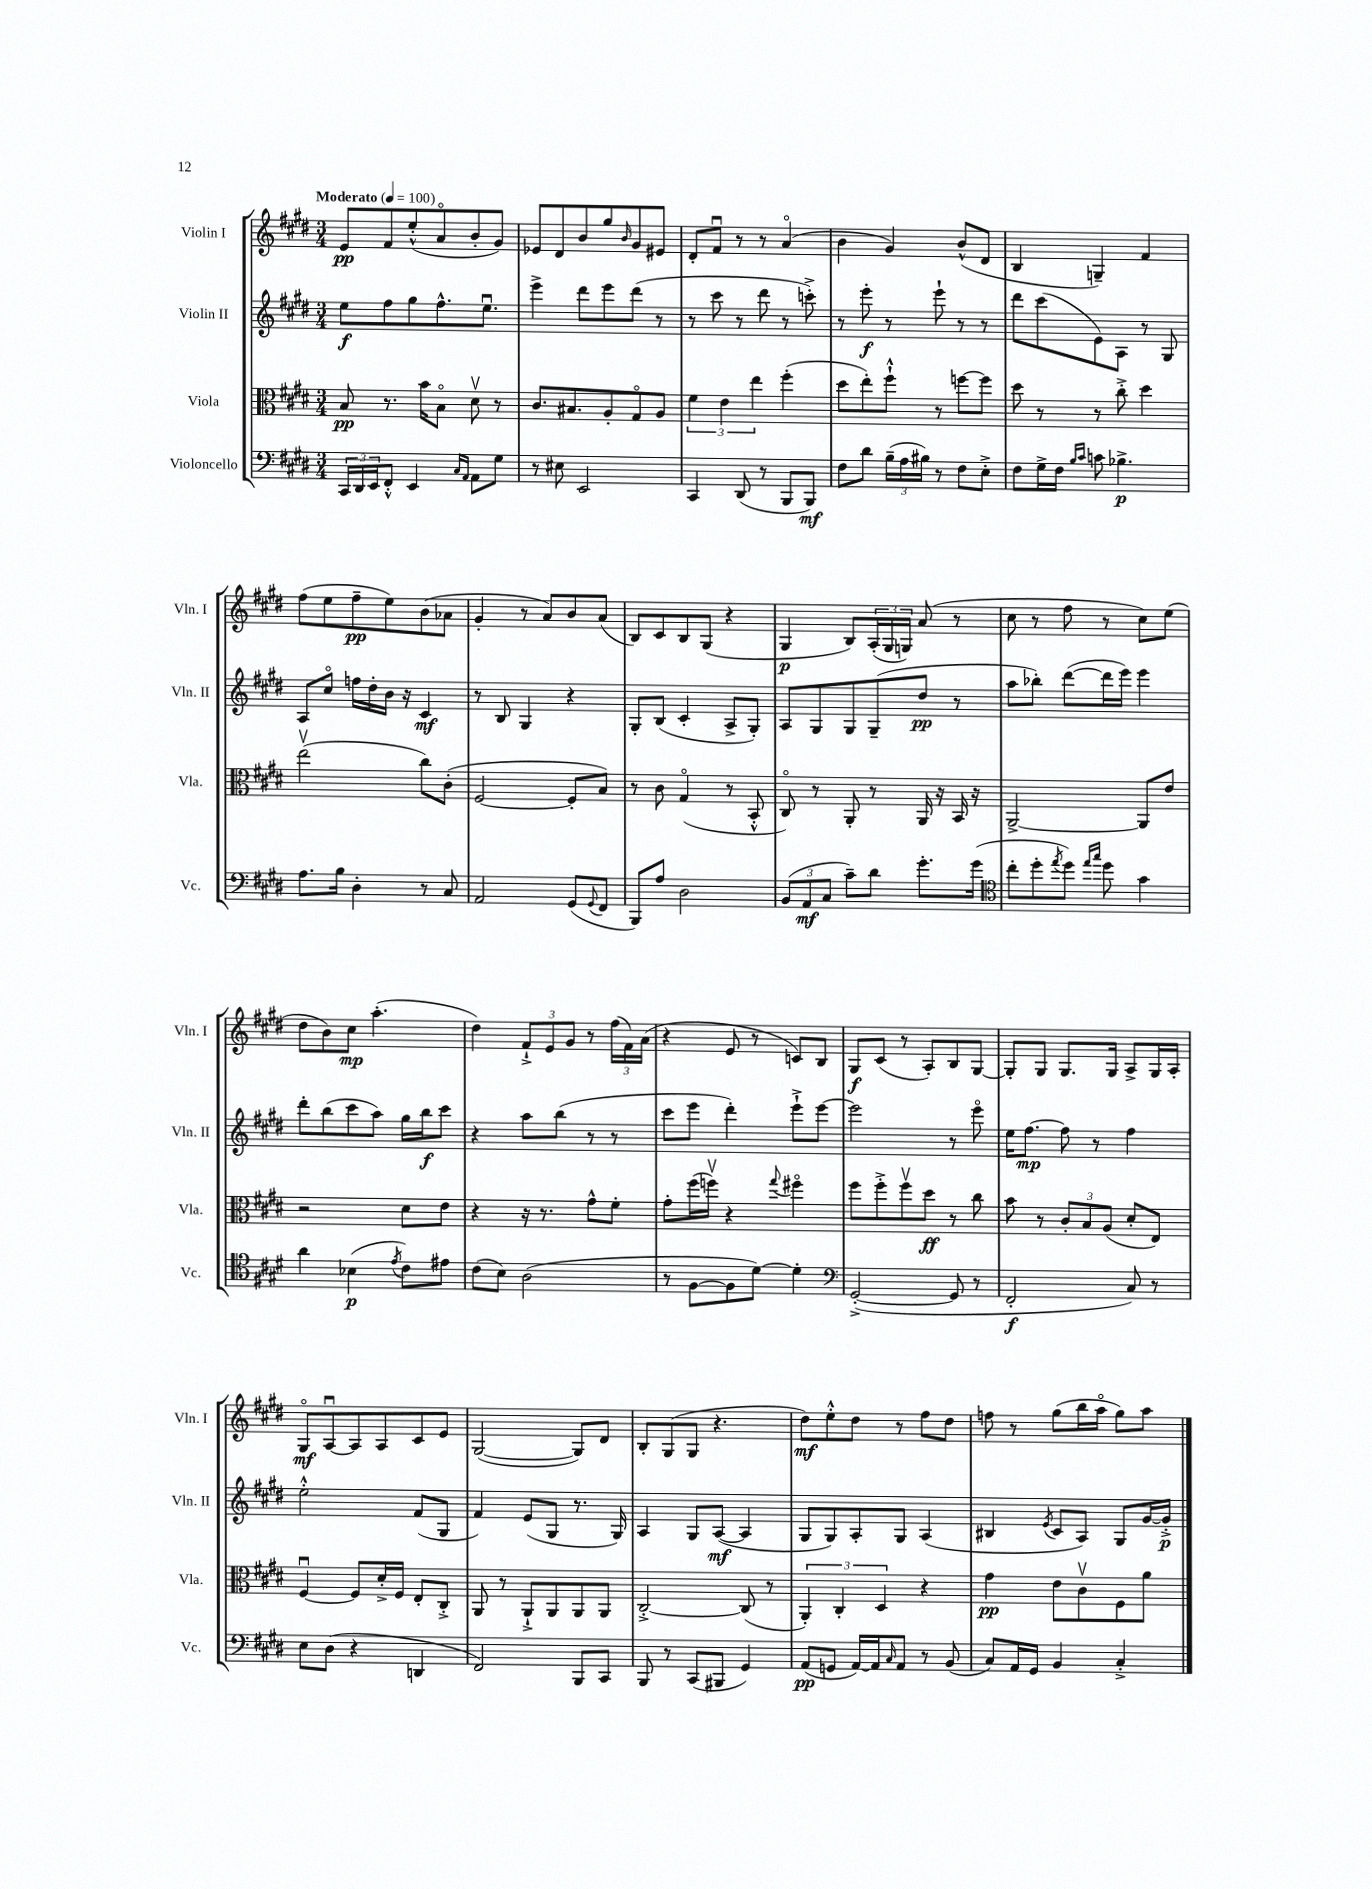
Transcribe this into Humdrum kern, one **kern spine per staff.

**kern	**dynam	**kern	**dynam	**kern	**dynam	**kern	**dynam
*part4	*part4	*part3	*part3	*part2	*part2	*part1	*part1
*staff4	*staff4	*staff3	*staff3	*staff2	*staff2	*staff1	*staff1
*I"Violoncello	*	*I"Viola	*	*I"Violin II	*	*I"Violin I	*
*I'Vc.	*	*I'Vla.	*	*I'Vln. II	*	*I'Vln. I	*
*clefF4	*	*clefC3	*	*clefG2	*	*clefG2	*
*k[f#c#g#d#]	*	*k[f#c#g#d#]	*	*k[f#c#g#d#]	*	*k[f#c#g#d#]	*
*M3/4	*	*M3/4	*	*M3/4	*	*M3/4	*
*MM100	*	*MM100	*	*MM100	*	*MM100	*
=1	=1	=1	=1	=1	=1	=1	=1
!	!	!	!	!	!	!LO:TX:a:B:t=Moderato	!
24CC#/LL	.	8B/	pp	8ee\L	f	8e/L	pp
24DD#/	.	.	.	.	.	.	.
24EE/J	.	.	.	.	.	.	.
8FF#'^^/J	.	8.r	.	8ff#\	.	8f#/	.
4EE/	.	.	.	8gg#\	.	(8ee'^^/	.
.	.	16b\KL	.	.	.	.	.
.	.	8B\J	.	8.ff#^^\	.	8a/	.
16qqC#/LL	.	.	.	.	.	.	.
16qqAA/JJ	.	.	.	.	.	.	.
8AA\L	.	8d#v\	.	.	.	8b'/	.
.	.	.	.	8.eeu\J	.	.	.
8G#\J	.	8r	.	.	.	8g#/J)	.
=2	=2	=2	=2	=2	=2	=2	=2
8r	.	8.c#/L	.	4eee^\	.	8e-X/L	.
8E#X\	.	.	.	.	.	8d#/	.
.	.	8.B#X/	.	.	.	.	.
2EE/	.	.	.	8ddd#\L	.	8b/	.
.	.	8A'/	.	8eee\	.	8gg#/	.
.	.	.	.	.	.	16qqb/	.
.	.	8G#/	.	(8ddd#\J	.	8g#/	.
.	.	8A/J	.	8r	.	8e#X/J	.
=3	=3	=3	=3	=3	=3	=3	=3
4CC#/	.	6f#\	.	8r	.	8d#'/L	.
.	.	.	.	8ccc#\	.	8f#u/J	.
.	.	6e\	.	.	.	.	.
(8DD#/	.	.	.	8r	.	8r	.
.	.	6ee\	.	.	.	.	.
8r	.	.	.	8ddd#\	.	8r	.
8BBB/L	.	(4ff#'\	.	8r	.	(4a/	.
8BBB/J)	mf	.	.	8cccn'^\)	.	.	.
=4	=4	=4	=4	=4	=4	=4	=4
8F#\L	.	8dd#\L	.	8r	.	4b\	.
8d#\J	.	8ee'\)	.	8eee'\	f	.	.
(24B~\LL	.	8ff#`^^\J	.	8r	.	4g#/)	.
24A\	.	.	.	.	.	.	.
24B#X\JJ)	.	.	.	.	.	.	.
8r	.	8r	.	8eee`\	.	.	.
8F#\L	.	[8ffn\L	.	8r	.	(8b^^/L	.
8E'^\J	.	8ff\J]	.	8r	.	8d#/J	.
=5	=5	=5	=5	=5	=5	=5	=5
8F#\L	.	8dd#\	.	8ddd#\L	.	4B/	.
16G#^\L	.	8r	.	(8ccc#\	.	.	.
16F#\JJ	.	.	.	.	.	.	.
16qqB/LL	.	.	.	.	.	.	.
16qqc#/JJ	.	.	.	.	.	.	.
8cn\	.	8r	.	8e\)	.	4Gn~/)	.
4.B-X^\	p	8cc#'^\	.	8A\J	.	.	.
.	.	4dd#\	.	8r	.	4f#/	.
.	.	.	.	8G#/	.	.	.
!!LO:LB:g=z
=6	=6	=6	=6	=6	=6	=6	=6
8.A\L	.	(2eev\	.	8A/L	.	(8ff#\L	.
.	.	.	.	8cc#/J	.	8ee\	.
16B\Jk	.	.	.	.	.	.	.
4D#'\	.	.	.	16ffn\LL	.	8ff#~\	pp
.	.	.	.	16dd#'\	.	.	.
.	.	.	.	16b\JJ	.	8ee\)	.
.	.	.	.	16r	.	.	.
8r	.	8cc#\L)	.	4c#/	mf	(8b\	.
8C#/	.	(8c#'\J	.	.	.	8a-X\J	.
=7	=7	=7	=7	=7	=7	=7	=7
2AA/	.	[2F#/	.	8r	.	4g#'/	.
.	.	.	.	8B/	.	.	.
.	.	.	.	4G#/	.	8r	.
.	.	.	.	.	.	8a/L)	.
(8GG#/L	.	8F#'/L]	.	4r	.	8b/	.
8qqGG#/	.	.	.	.	.	.	.
8FF#/J	.	8B/J)	.	.	.	(8a/J	.
=8	=8	=8	=8	=8	=8	=8	=8
8BBB/L)	.	8r	.	8G#'/L	.	8B/L)	.
8A/J	.	8c#\	.	(8B/J	.	8c#/	.
2D#\	.	(4G#/	.	4c#'/	.	8B/	.
.	.	.	.	.	.	(8G#/J	.
.	.	8r	.	8A^/L	.	4r	.
.	.	8BB'^^/	.	8G#'/J)	.	.	.
=9	=9	=9	=9	=9	=9	=9	=9
(12BB/L	.	8C#/)	.	8A/L	.	4G#/	p
12AA/	mf	.	.	.	.	.	.
.	.	8r	.	8G#/	.	.	.
12C#/J	.	.	.	.	.	.	.
8c#~\L)	.	8AA'/	.	8G#/	.	8B/L)	.
8d#\J	.	8r	.	(8G#~/	.	(24A'/L	.
.	.	.	.	.	.	24G#/	.
.	.	.	.	.	.	24Gn/JJ)	.
8.g#'\L	.	16AA/	.	8dd#/J	pp	(8a/	.
.	.	16r	.	.	.	.	.
.	.	16BB/	.	8r	.	8r	.
(16g#\Jk	.	16r	.	.	.	.	.
=10	=10	=10	=10	=10	=10	=10	=10
*clefC4	*	*	*	*	*	*	*
8cc#'\L	.	[2AA^/	.	8aa\L	.	8cc#\	.
8dd#'\	.	.	.	8bb-X'\J)	.	8r	.
8qee/	.	.	.	.	.	.	.
8dd#\J)	.	.	.	([8ddd#\L	.	8ff#\	.
16qqee/LL	.	.	.	.	.	.	.
16qqgg#/JJ	.	.	.	.	.	.	.
8dd#\	.	.	.	16ddd#\L]	.	8r	.
.	.	.	.	16eee\JJ)	.	.	.
4g#\	.	8AA/L]	.	4eee\	.	8cc#\L)	.
.	.	8e/J	.	.	.	(8ee\J	.
!!LO:LB:g=z
=11	=11	=11	=11	=11	=11	=11	=11
4a\	.	2r	.	8ddd#'\L	.	8dd#\L	.
.	.	.	.	(8bb\	.	8b\)	.
(4B-X\	p	.	.	8ccc#\	.	8cc#\J	mp
.	.	.	.	8aa\J)	.	(4.aa'\	.
8qe/	.	.	.	.	.	.	.
8c#\L)	.	8d#\L	.	16gg#\LL	.	.	.
.	.	.	.	16bb\J	f	.	.
8e#X\J	.	8e\J	.	8ccc#\J	.	.	.
=12	=12	=12	=12	=12	=12	=12	=12
(8c#\L	.	4r	.	4r	.	4dd#\)	.
8B\J)	.	.	.	.	.	.	.
(2A\	.	16r	.	8aa\L	.	12f#`^/L	.
.	.	8.r	.	.	.	.	.
.	.	.	.	.	.	12e/	.
.	.	.	.	(8bb\J	.	.	.
.	.	.	.	.	.	12g#/J	.
.	.	8g#^^\L	.	8r	.	8r	.
.	.	8f#'\J	.	8r	.	(24ff#\LL	.
.	.	.	.	.	.	24f#\)	.
.	.	.	.	.	.	(24a\JJ	.
=13	=13	=13	=13	=13	=13	=13	=13
8r	.	8g#'\L	.	8ccc#\L	.	4r	.
[8F#\L	.	(16ff#\L	.	8eee\J	.	.	.
.	.	16ffnv\JJ)	.	.	.	.	.
8F#\]	.	4r	.	4ddd#'\)	.	8e/	.
[8d#\J)	.	.	.	.	.	8r	.
.	.	8qqgg#/	.	.	.	.	.
4d#'\]	.	4ff#X\	.	8eee`^\L	.	8cn/L)	.
.	.	.	.	[8eee\J	.	8B/J	.
=14	=14	=14	=14	=14	=14	=14	=14
*clefF4	*	*	*	*	*	*	*
([2GG#'^/	.	8ff#\L	.	2eee\]	.	8G#/L	f
.	.	8ff#'^\	.	.	.	(8c#/J	.
.	.	8ff#v\	.	.	.	8r	.
.	.	8dd#\J	ff	.	.	8A'/L)	.
8GG#/]	.	8r	.	8r	.	8B/	.
8r	.	8cc#\	.	8eee\	.	[8G#/J	.
=15	=15	=15	=15	=15	=15	=15	=15
2FF#'/	f	8b\	.	16ee\KL	.	8G#'/L]	.
.	.	.	.	[8.ff#\J	mp	.	.
.	.	8r	.	.	.	8G#/J	.
.	.	12c#'/L	.	8ff#\]	.	8.G#/L	.
.	.	12B/	.	.	.	.	.
.	.	.	.	8r	.	.	.
.	.	(12A/J	.	.	.	.	.
.	.	.	.	.	.	16G#/Jk	.
8C#/)	.	8d#'/L	.	4ff#\	.	8A^/L	.
8r	.	8E/J)	.	.	.	16G#/L	.
.	.	.	.	.	.	16A'/JJ	.
!!LO:LB:g=z
=16	=16	=16	=16	=16	=16	=16	=16
8E\L	.	[4F#u/	.	2ee'^^\	.	8G#/L	mf
(8D#\J	.	.	.	.	.	[8Au/	.
4r	.	8F#/L]	.	.	.	8A/]	.
.	.	16d#'^/L	.	.	.	8A/	.
.	.	16F#/JJ	.	.	.	.	.
4DDn/	.	8E'/L	.	(8f#/L	.	8c#/	.
.	.	8C#'^/J	.	8G#/J	.	8e/J	.
=17	=17	=17	=17	=17	=17	=17	=17
2FF#/)	.	8AA/	.	4f#/)	.	([2G#/	.
.	.	8r	.	.	.	.	.
.	.	8AA`^/L	.	(8e/L	.	.	.
.	.	8AA/	.	8G#/J	.	.	.
8BBB/L	.	8AA/	.	8.r	.	8G#/L])	.
8CC#/J	.	8AA/J	.	.	.	8d#/J	.
.	.	.	.	16G#/)	.	.	.
=18	=18	=18	=18	=18	=18	=18	=18
8BBB/	.	[2C#'^/	.	4A/	.	8B'/L	.
8r	.	.	.	.	.	(8G#/	.
(8CC#/L	.	.	.	8G#/L	.	8G#/J	.
8BBB#X/J	.	.	.	([8A/J	mf	4.r	.
4GG#/)	.	(8C#/]	.	4A/]	.	.	.
.	.	8r	.	.	.	.	.
=19	=19	=19	=19	=19	=19	=19	=19
(8AA/L	pp	6AA'/)	.	8G#/L	.	8dd#\L)	mf
8GGn/J	.	.	.	8G#/)	.	8ee'^^\	.
.	.	6C#'/	.	.	.	.	.
[16AA/LL)	.	.	.	8A'/	.	8dd#\J	.
16AA/J]	.	.	.	.	.	.	.
.	.	6D#/	.	.	.	.	.
16qqC#/	.	.	.	.	.	.	.
8AA/J	.	.	.	8G#/J	.	8r	.
8r	.	4r	.	(4A/	.	8ff#\L	.
(8BB/	.	.	.	.	.	8dd#\J	.
=20	=20	=20	=20	=20	=20	=20	=20
8C#/L)	.	4g#\	pp	4B#X/	.	8ffn\	.
16AA/L	.	.	.	.	.	8r	.
16GG#/JJ	.	.	.	.	.	.	.
.	.	.	.	8qe/	.	.	.
4BB/	.	8e\L	.	8c#/L	.	(8gg#\L	.
.	.	8c#v\	.	8A/J)	.	16bb\L	.
.	.	.	.	.	.	16aa\JJ	.
4C#'^/	.	8F#\	.	8G#/L	.	8gg#\L)	.
.	.	8a\J	.	[16g#/L	.	8aa\J	.
.	.	.	.	16g#'^/JJ]	p	.	.
==	==	==	==	==	==	==	==
*-	*-	*-	*-	*-	*-	*-	*-
